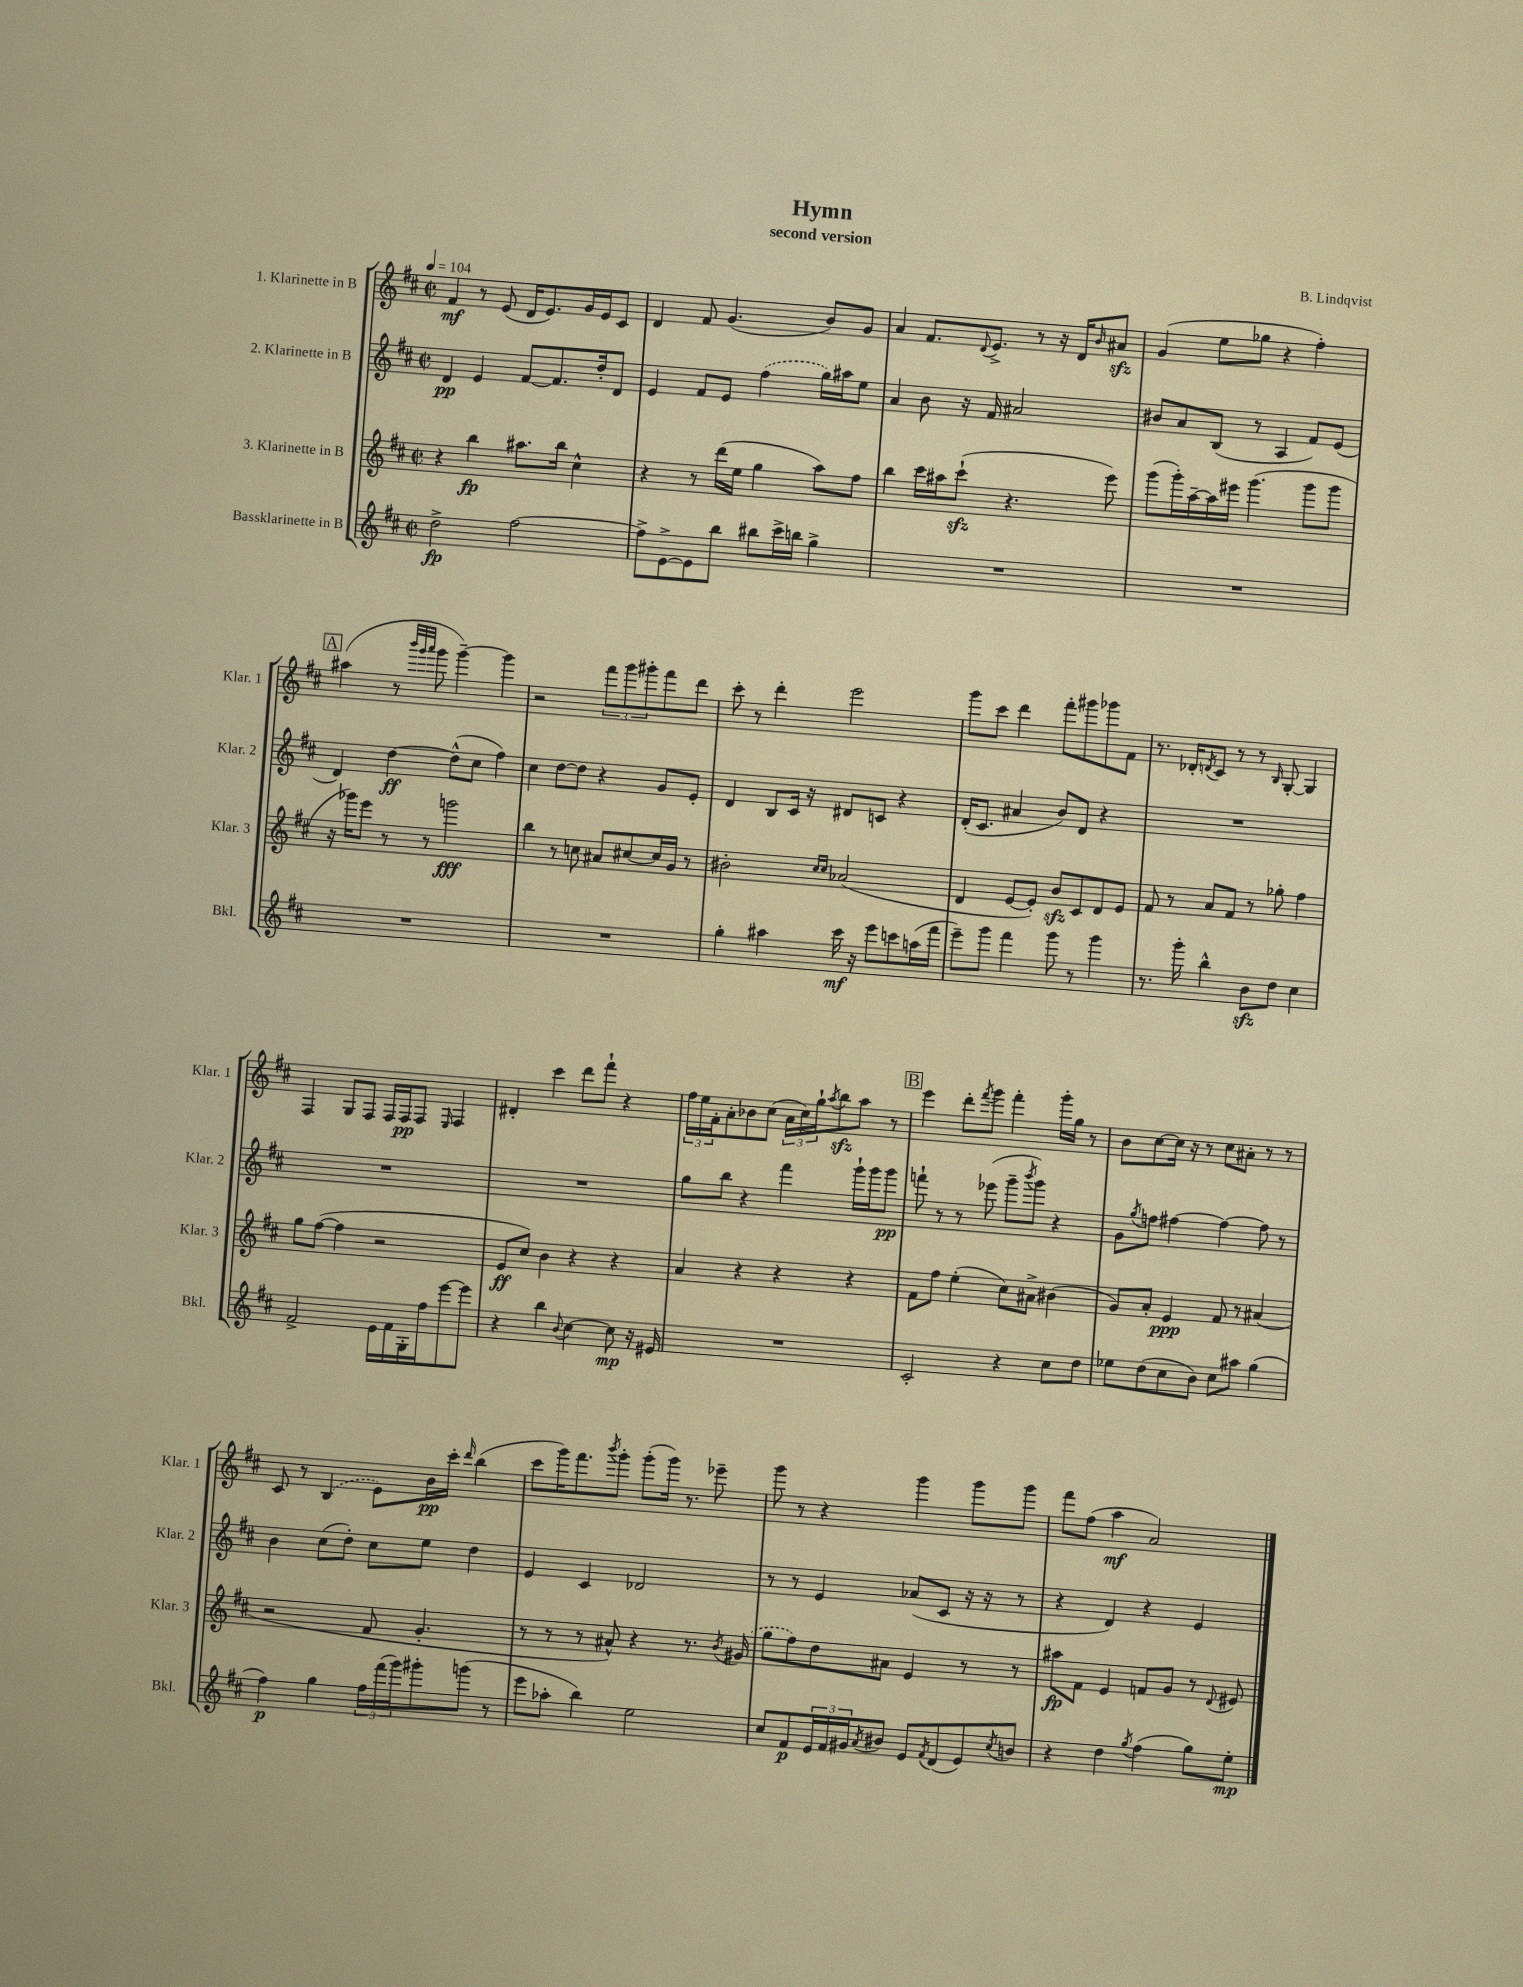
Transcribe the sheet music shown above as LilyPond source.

\header { title = "Hymn" composer = "B. Lindqvist" subtitle = "second version" }
<<
\new StaffGroup <<
\new Staff = "s0" \with { instrumentName = "1. Klarinette in B" shortInstrumentName = "Klar. 1" } {
    \clef treble \key d \major \defaultTimeSignature \time 2/2 \tempo 4 = 104
    fis'4\mf r8 e'8( d'16 e'8.) g'16 e'16 cis'8 |
    d'4 fis'8 g'4.( b'8) g'8 |
    a'4 fis'8. \appoggiatura { d'8 } e'8.-> r8 r16 d'16 \grace { b'16 } ais'8\sfz |
    g'4( e''8 ges''8 r4 fis''4-.) |
    \mark \markup { \box "A" } ais''4( r8 \grace { b'''32 g'''32 a'''32 } g'''8 g'''4~--) g'''4 |
    r2 \tuplet 3/2 { fis'''8 g'''8 gis'''8-. } fis'''8 d'''8 |
    cis'''8-. r8 d'''4-. e'''2 |
    g'''8 cis'''8 d'''4 fis'''8-. gis'''8 ges'''8 fis'8 |
    r8. des'16-. \acciaccatura { d'8 } cis'8 r8 r8 \grace { b16 } g8~-. g4 |
    fis4 g8 fis8 fis16 fis16\pp fis8 \grace { e16 } fis4 |
    dis'4-. cis'''4 d'''8 fis'''8-! r4 |
    \tuplet 3/2 { fis''16 e''16 fis'16-. } a'8-. bes'8 cis''8( \tuplet 3/2 { a'16 cis''16) g''16-! } \acciaccatura { a''8 } b''8\sfz a''8 r8 |
    \mark \markup { \box "B" } e'''4 d'''8-. \acciaccatura { fis'''8 } g'''8 fis'''4-. g'''16-. g''16 r8 |
    b'8 cis''8~ cis''16 r16 r8 cis''8 ais'8-. r8 r8 |
    cis'8 r8 \once \slurDashed b4( e'8) b'16\pp cis'''16-. \grace { d'''16 } b''4( |
    cis'''8 g'''16) fis'''8. \acciaccatura { b'''8 } g'''8-. g'''8-.( g'''16) r8. ees'''8-- |
    g'''8 r8 r4 g'''4 g'''8 g'''8 |
    fis'''8 fis''8( a''4\mf a'2) \bar "|." |
}
\new Staff = "s1" \with { instrumentName = "2. Klarinette in B" shortInstrumentName = "Klar. 2" } {
    \clef treble \key d \major \defaultTimeSignature \time 2/2
    d'4\pp e'4 fis'8~ fis'8. d''16-. d'8 |
    e'4 fis'8 e'8 \once \slurDashed fis''4( g''16) ais''16 e''8 |
    a'4 b'8 r16 fis'16 ais'2 |
    bis'8 a'8 b8( r8 a4 fis'8) e'8( |
    \mark \markup { \box "A" } d'4) d''4~\ff d''8-^( cis''8 fis''4) |
    cis''4 d''8~ d''8 r4 g'8 e'8-. |
    d'4 b8 cis'16 r16 dis'8 c'8 r4 |
    d'16-.( cis'8. ais'4 b'8) d'8 r4 |
    R1 |
    R1 |
    R1 |
    g''8 b''8 r4 fis'''4 g'''16-! g'''16 g'''8\pp |
    \mark \markup { \box "B" } f'''8-! r8 r8 ees'''8( g'''8-- \acciaccatura { b'''8 } g'''8) r4 |
    g'8 \acciaccatura { g''8 } f''8 fis''4~ fis''4~ fis''8 r8 |
    b'4 cis''8( d''8-.) cis''8 e''8 d''4 |
    e'4 cis'4 des'2 |
    r8 r8 e'4 aes'8( cis'8 r16 r16 r8 |
    r4 d'4) r4 e'4 \bar "|." |
}
\new Staff = "s2" \with { instrumentName = "3. Klarinette in B" shortInstrumentName = "Klar. 3" } {
    \clef treble \key d \major \defaultTimeSignature \time 2/2
    r4 b''4\fp ais''8. b''16 cis''4-^ |
    r4 r8 d'''16( e''16 g''4 a''8) fis''8 |
    b''4 cis'''16 ais''16 cis'''8-!\sfz( r4. e'''8) |
    g'''8( g'''16-.) a''16~-- a''16 eis'''16 g'''4.( g'''8 g'''8 |
    \mark \markup { \box "A" } r16 ges'''16) e'''8 r8 r8 g'''2\fff |
    b''4 r8 c''8 ais'8 cis''8~ cis''16 g'16 r8 |
    bis'2-. \grace { cis''16 cis''16 } aes'2( |
    d'4 e'8~ e'8-.) b'8\sfz cis'8 d'8 e'8 |
    fis'8 r8 a'8 fis'8 r8 ges''8-. fis''4 |
    g''8 fis''8~( fis''4 r2 |
    e'8\ff cis''8) b'4 r4 r4 |
    a'4 r4 r4 r4 |
    \mark \markup { \box "B" } fis'8 fis''8 e''4-.( cis''8) ais'8-> bis'4( |
    g'8) a'8-. e'4\ppp fis'8 r8 ais'4( |
    r2 fis'8 g'4.-. |
    r8 r8 r8 ais'8-^) r4 r8. \acciaccatura { b'8 } \once \slurDashed gis'16( |
    g''8 fis''8) d''8 ais'8 e'4 r8 r8 |
    ais''8\fp fis'8 e'4 f'8 g'8 r8 \appoggiatura { d'8 } eis'8 \bar "|." |
}
\new Staff = "s3" \with { instrumentName = "Bassklarinette in B" shortInstrumentName = "Bkl." } {
    \clef treble \key d \major \defaultTimeSignature \time 2/2
    d''2->\fp fis''2~ |
    fis''8-> e'8~-> e'8 b''8 bis''8 cis'''16-> b''16 g''4-> |
    R1 |
    R1 |
    \mark \markup { \box "A" } R1 |
    R1 |
    g''4-. ais''4 cis'''16\mf r16 e'''8 c'''8 a''16( fis'''16 |
    e'''8--) g'''8 fis'''4 g'''8 r8 g'''4 |
    r8. g'''16-. b''4-^ b'8\sfz d''8 cis''4 |
    fis'2-> e'16 fis'16 g16-. fis''16 e'''8~ e'''8 |
    r4 b''4 \appoggiatura { b'8 } cis''4~ cis''8\mp r16 eis'16 |
    R1 |
    \mark \markup { \box "B" } cis'2-. r4 cis''8 d''8 |
    ees''8 d''8( cis''8 b'8) cis''8 ais''8 g''4( |
    fis''4\p) g''4 \tuplet 3/2 { fis''16 fis'''16( g'''16) } gis'''8-. g'''8( r8 |
    e'''8 aes''8-. b''4) e''2 |
    cis''8 fis'8\p \tuplet 3/2 { e'16 fis'16 gis'16 } \acciaccatura { a'8 } bis'8 e'8 \acciaccatura { fis'8 } d'8( e'8) \acciaccatura { cis''8 } b'8 |
    r4 d''4 \acciaccatura { g''8 } fis''4( g''8) e''8-.\mp \bar "|." |
}
>>
>>
\layout { \context { \Score \remove "Bar_number_engraver" } }
